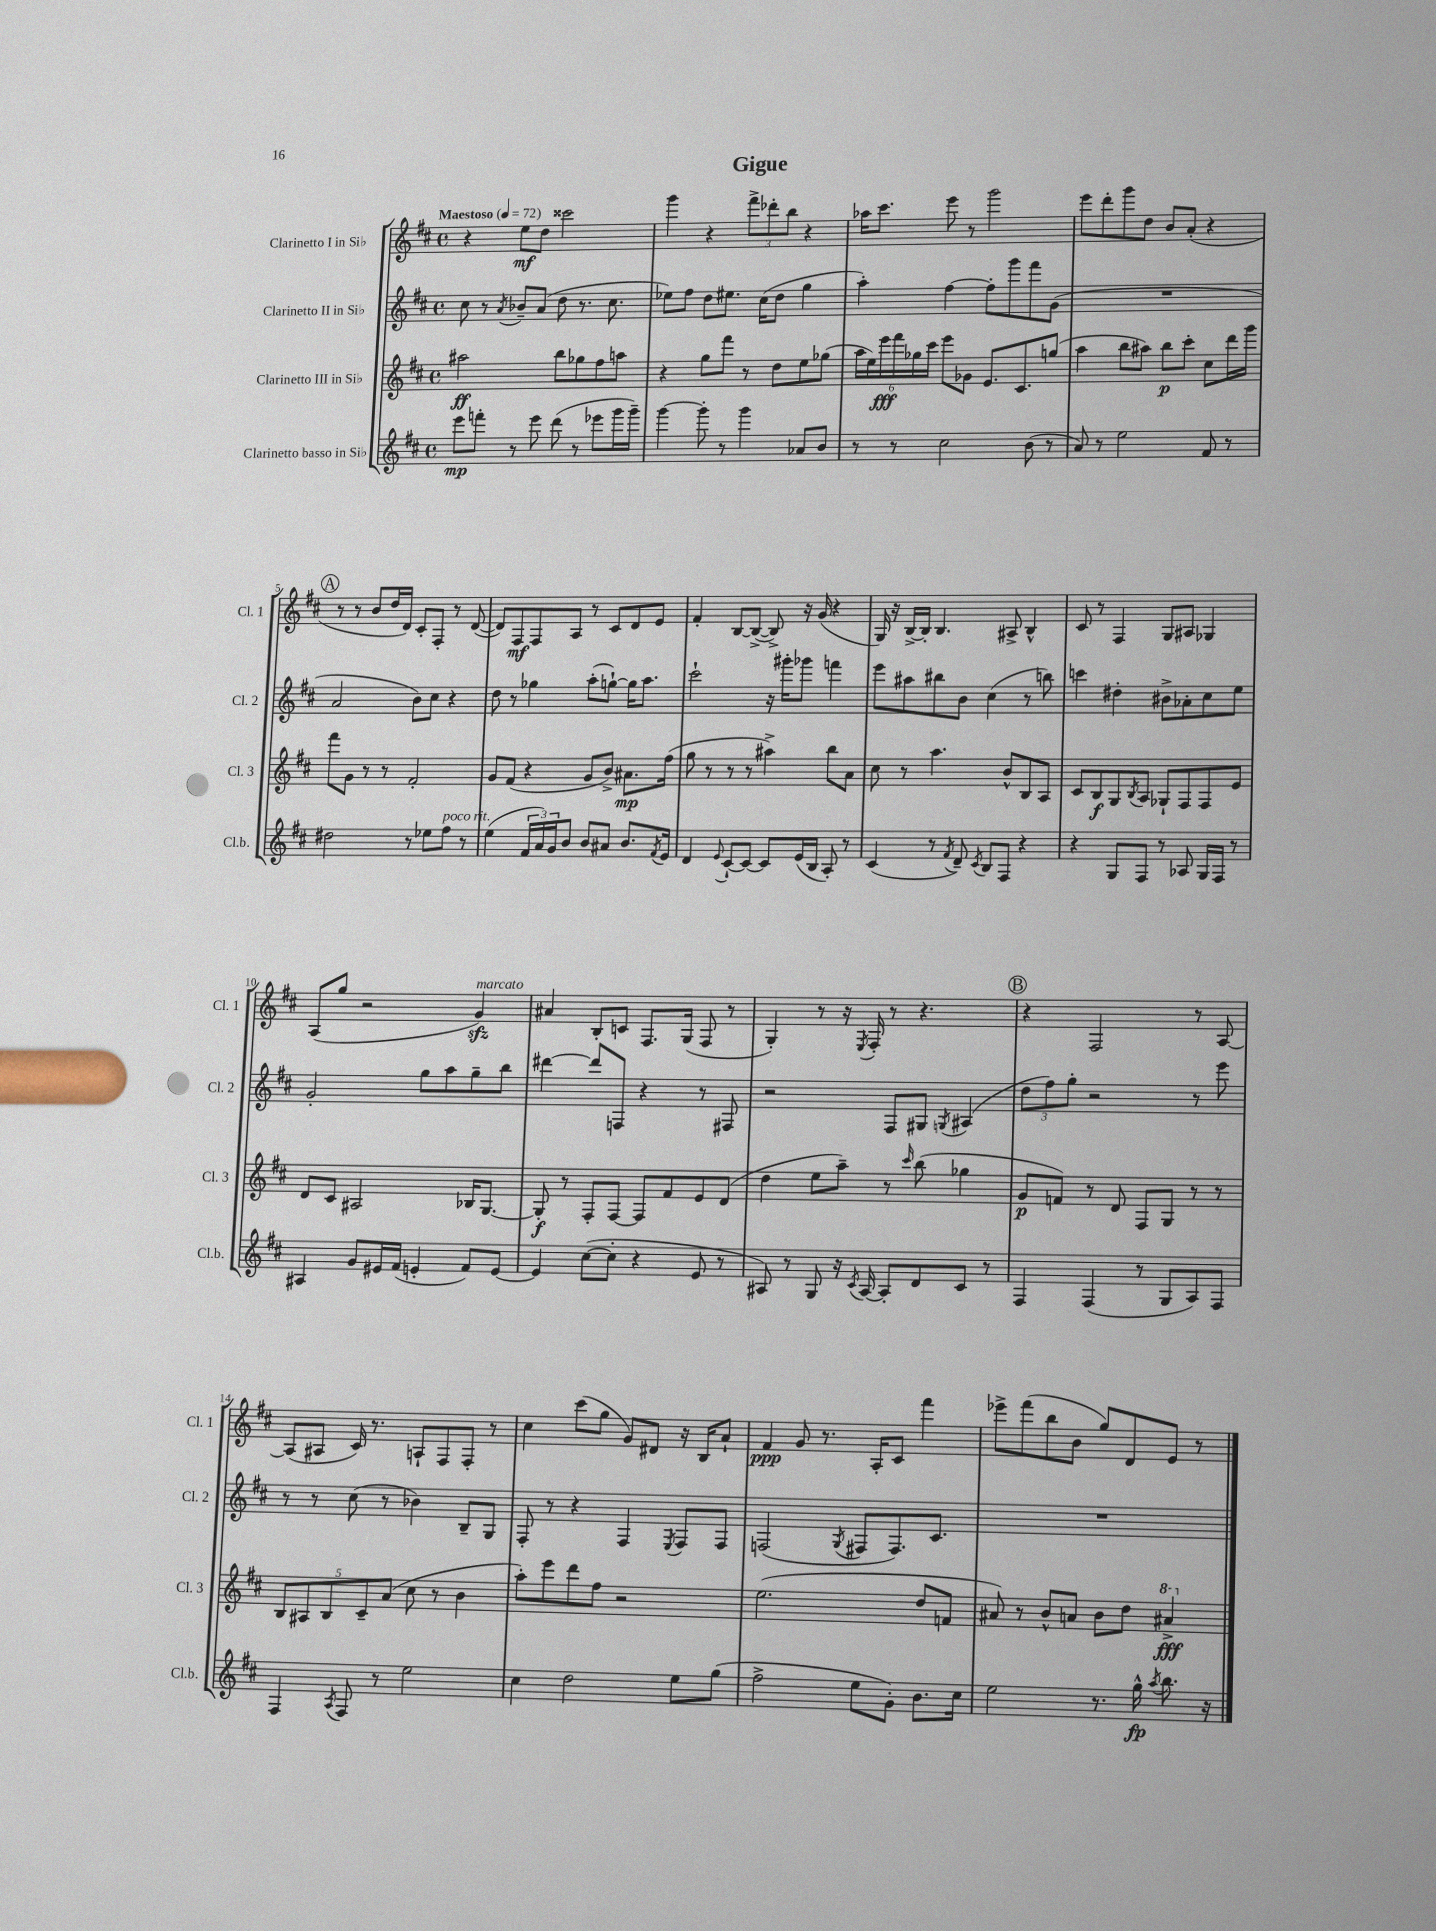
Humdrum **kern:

**kern	**dynam	**kern	**dynam	**kern	**kern	**dynam
*part4	*part4	*part3	*part3	*part2	*part1	*part1
*staff4	*staff4	*staff3	*staff3	*staff2	*staff1	*staff1
*I"Clarinetto basso in Si♭	*	*I"Clarinetto III in Si♭	*	*I"Clarinetto II in Si♭	*I"Clarinetto I in Si♭	*
*I'Cl.b.	*	*I'Cl. 3	*	*I'Cl. 2	*I'Cl. 1	*
*clefG2	*	*clefG2	*	*clefG2	*clefG2	*
*k[f#c#]	*	*k[f#c#]	*	*k[f#c#]	*k[f#c#]	*
*M4/4	*	*M4/4	*	*M4/4	*M4/4	*
*met(c)	*	*met(c)	*	*met(c)	*met(c)	*
*MM72	*	*MM72	*	*MM72	*MM72	*
=1	=1	=1	=1	=1	=1	=1
!	!	!	!	!	!LO:TX:a:B:t=Maestoso	!
8eee\L	mp	2aa#X\	ff	8cc#\	4r	.
8fffn'\J	.	.	.	8r	.	.
.	.	.	.	8qa/	.	.
8r	.	.	.	8b-X~/L	8ee\L	mf
8eee\	.	.	.	(8a/J	8dd\J	.
(8ddd\	.	8bb\L	.	8dd\	2ccc##X\	.
8r	.	8gg-X\	.	8.r	.	.
8eee-X\L	.	8ff#\	.	.	.	.
.	.	.	.	8.cc#\	.	.
16ggg\L	.	8aan\J	.	.	.	.
16ggg~\JJ)	.	.	.	.	.	.
=2	=2	=2	=2	=2	=2	=2
[4ggg\	.	4r	.	8ee-X\L)	4ggg\	.
.	.	.	.	8ff#\J	.	.
8ggg'\]	.	8gg\L	.	8dd\L	4r	.
8r	.	8fff#\J	.	8.ee#X\J	.	.
4ggg\	.	8r	.	.	12fff#^\L	.
.	.	.	.	(16cc#\KL	.	.
.	.	.	.	.	12ddd-X'\	.
.	.	8dd\L	.	8dd\J	.	.
.	.	.	.	.	12bb\J	.
8a-X/L	.	8ee\	.	4gg\	4r	.
8b/J	.	(8gg-X\J	.	.	.	.
=3	=3	=3	=3	=3	=3	=3
8r	.	24aa\LL	.	4aa'\)	16aa-X\KL	.
.	.	24ee\)	.	.	.	.
.	.	.	.	.	8.ccc#\J	.
.	.	24eee\	fff	.	.	.
8r	.	24fff#\	.	.	.	.
.	.	24gg-X\	.	.	.	.
.	.	24ccc#\JJ	.	.	.	.
2cc#\	.	8eee\L	.	[4ff#\	8eee\	.
.	.	8g-X\J	.	.	8r	.
.	.	8.e/L	.	8ff#'\L]	2ggg\	.
.	.	.	.	8ggg\	.	.
.	.	8.c#/	.	.	.	.
(8b\	.	.	.	8fff#\	.	.
8r	.	(8ggn/J	.	(8g\J	.	.
=4	=4	=4	=4	=4	=4	=4
8a/)	.	4aa\	.	1r	8eee\L	.
8r	.	.	.	.	8ddd'\	.
2ee\	.	8bb\L	.	.	8ggg\	.
.	.	8aa#X\J)	.	.	8dd\J	.
.	.	8bb\L	p	.	8b/L	.
.	.	8ccc#'\J	.	.	(8a'/J	.
8f#/	.	8cc#\L	.	.	4r	.
8r	.	16ddd\L	.	.	.	.
.	.	16ggg\JJ	.	.	.	.
!!LO:LB:g=z
!!LO:REH:place=s1:t=A
=5	=5	=5	=5	=5	=5	=5
2dd#X\	.	8fff#\L	.	2a/	8r	.
.	.	8g\J	.	.	8r	.
.	.	8r	.	.	8b/L	.
.	.	8r	.	.	16dd/L	.
.	.	.	.	.	16d/JJ)	.
8r	.	2f#'/	.	8b\L)	8c#'/L	.
8ee-X\L	.	.	.	8cc#\J	8F#'/J	.
!LO:TX:a:i:t=poco rit.	!	!	!	!	!	!
8ff#\J	.	.	.	4r	8r	.
8r	.	.	.	.	([8d/	.
=6	=6	=6	=6	=6	=6	=6
(4ee\	.	8g/L	.	8dd\	8d/L])	.
.	.	(8f#/J	.	8r	8F#/	mf
24f#/LL	.	4r	.	4gg-X\	8F#/	.
24a/)	.	.	.	.	.	.
24g/J	.	.	.	.	.	.
8b/J	.	.	.	.	8A/J	.
8b/L	.	8g/L	.	(8aa'\L	8r	.
8a#X/J	.	8b^/J)	.	[8ggn`\J)	8c#/L	.
8.b/L	.	8.a#X\L	mp	16gg\KL]	8d/	.
.	.	.	.	8.aa\J	.	.
.	.	.	.	.	8e/J	.
8qf#/	.	.	.	.	.	.
16e/Jk	.	(16ff#\Jk	.	.	.	.
=7	=7	=7	=7	=7	=7	=7
4d/	.	8gg\	.	2ccc#`\	4f#'/	.
.	.	8r	.	.	.	.
8qqe/	.	.	.	.	.	.
[8c#`/L	.	8r	.	.	[8B/L	.
8c#/J_	.	8r	.	.	(8B^/J_	.
8c#/L]	.	4aa#X^\)	.	16r	8B^/])	.
.	.	.	.	16ggg#X'\KL	.	.
(16e/L	.	.	.	8ggg-X\J	16r	.
16B/JJ	.	.	.	.	(16g/	.
8A'/)	.	8bb\L	.	4fffn\	4r	.
8r	.	8a\J	.	.	.	.
=8	=8	=8	=8	=8	=8	=8
(4c#/	.	8cc#\	.	8eee\L	16G/)	.
.	.	.	.	.	16r	.
.	.	8r	.	8aa#X\	[16B^/LL	.
.	.	.	.	.	16B'/JJ]	.
8r	.	4.aa\	.	8bb#X\	4.B/	.
8qf#/	.	.	.	.	.	.
8d~/)	.	.	.	8b\J	.	.
8qc#/	.	.	.	.	.	.
8B/L	.	.	.	(4cc#\	.	.
8F#/J	.	8b^^/L	.	.	8A#X^/	.
4r	.	8B/	.	8r	4B^^/	.
.	.	8A/J	.	8bbn\)	.	.
=9	=9	=9	=9	=9	=9	=9
4r	.	8c#/L	.	4cccn\	8c#/	.
.	.	8B/	f	.	8r	.
8G/L	.	8G/	.	4dd#X'\	4F#/	.
.	.	8qB/	.	.	.	.
8F#/J	.	8A/J	.	.	.	.
8r	.	8G-X`/L	.	8b#X^\L	8G/L	.
8A-X/	.	8F#/	.	8a-X'\	8A#X/J	.
16G/LL	.	8F#/	.	8cc#\	4G-X/	.
16F#/JJ	.	.	.	.	.	.
8r	.	8e/J	.	8ee\J	.	.
!!LO:LB:g=z
=10	=10	=10	=10	=10	=10	=10
4A#X/	.	8d/L	.	2g'/	(8A/L	.
.	.	8c#/J	.	.	8gg/J	.
8g/L	.	2A#X/	.	.	2r	.
16e#X/L	.	.	.	.	.	.
(16f#/JJ	.	.	.	.	.	.
4en'/	.	.	.	8gg\L	.	.
.	.	.	.	8aa\	.	.
!	!	!	!	!	!LO:TX:a:i:t=marcato	!
8f#/L)	.	16B-X/KL	.	8gg~\	4gzz/)	.
.	.	[8.G/J	.	.	.	.
[8e/J	.	.	.	8bb\J	.	.
=11	=11	=11	=11	=11	=11	=11
4e/]	.	8G'/]	f	[4ddd#X\	4a#X/	.
.	.	8r	.	.	.	.
([8cc#\L	.	8F#'/L	.	8ddd#/L]	8B'/L	.
8cc#'\J]	.	[8F#/J	.	8Fn/J	8cn/J	.
4r	.	8F#/L]	.	4r	8.F#/L	.
.	.	8f#/	.	.	.	.
.	.	.	.	.	(16G/Jk	.
8e/	.	8e/	.	8r	8F#/	.
8r	.	(8d/J	.	8F#X/	8r	.
=12	=12	=12	=12	=12	=12	=12
8A#X/)	.	4dd\	.	2r	4G'/)	.
8r	.	.	.	.	.	.
8G/	.	8ee\L	.	.	8r	.
16r	.	8aa~\J)	.	.	16r	.
8qc#/	.	.	.	.	8qE/	.
[16A#/	.	.	.	.	16F#'/	.
8A#'/L]	.	8r	.	8F#/L	8r	.
.	.	16qqccc#/	.	.	.	.
8d/	.	(8bb\	.	8G#X/J	4.r	.
.	.	.	.	8qGn/	.	.
8c#/J	.	4gg-X\	.	(4A#X/	.	.
8r	.	.	.	.	.	.
!!LO:REH:place=s1:t=B
=13	=13	=13	=13	=13	=13	=13
4F#/	.	8g/L	p	12dd\L	4r	.
.	.	.	.	12ff#\)	.	.
.	.	8fn/J)	.	.	.	.
.	.	.	.	12gg'\J	.	.
(4F#/	.	8r	.	2r	2F#/	.
.	.	8d/	.	.	.	.
8r	.	8F#/L	.	.	.	.
8G/L	.	8G/J	.	.	.	.
8A/)	.	8r	.	8r	8r	.
8F#/J	.	8r	.	8eee\	[8A/	.
!!LO:LB:g=z
=14	=14	=14	=14	=14	=14	=14
4F#/	.	10B/L	.	8r	(8A/L]	.
.	.	10A#X/	.	.	.	.
.	.	.	.	8r	8A#X/J	.
.	.	10B/	.	.	.	.
8qA/	.	.	.	.	.	.
8F#/	.	.	.	(8cc#\	16c#/)	.
.	.	10c#~/	.	.	.	.
.	.	.	.	.	8.r	.
8r	.	.	.	8r	.	.
.	.	(10a/J	.	.	.	.
2ee\	.	8cc#\	.	4b-X\)	8An`/L	.
.	.	8r	.	.	8F#/	.
.	.	4b\	.	8B~/L	8F#'/J	.
.	.	.	.	8G/J	8r	.
=15	=15	=15	=15	=15	=15	=15
4cc#\	.	8aa'\L)	.	8F#'/	4cc#\	.
.	.	8eee\	.	8r	.	.
2dd\	.	8ddd\	.	4r	(8ccc#\L	.
.	.	8ff#\J	.	.	8gg\J	.
.	.	2r	.	4F#/	8g/L)	.
.	.	.	.	.	8d#X/J	.
.	.	.	.	8qE/	.	.
8ee\L	.	.	.	8F#/L	16r	.
.	.	.	.	.	16B/KL	.
(8gg\J	.	.	.	8F#/J	8a`/J	.
=16	=16	=16	=16	=16	=16	=16
2ff#^\	.	(2.ee\	.	(2Fn/	4f#/	ppp
.	.	.	.	.	8g/	.
.	.	.	.	.	8.r	.
.	.	.	.	8qG/	.	.
8ee\L	.	.	.	8F#X/L	.	.
.	.	.	.	.	16A'/KL	.
8g'\J)	.	.	.	8.F#/)	8c#/J	.
8.b\L	.	8dd/L	.	.	4fff#\	.
.	.	.	.	8.c#/J	.	.
.	.	8fn/J	.	.	.	.
16cc#\Jk	.	.	.	.	.	.
=17	=17	=17	=17	=17	=17	=17
2ee\	.	8a#X/)	.	1r	8eee-X^\L	.
.	.	8r	.	.	(8fff#\	.
.	.	8b^^/L	.	.	8bb\	.
.	.	8an/J	.	.	8b\J	.
8.r	.	8b\L	.	.	8gg/L)	.
.	.	8dd\J	.	.	8d/	.
16gg^^\	fp	.	.	.	.	.
8qaa/	.	.	.	.	.	.
*	*	*8va	*	*	*	*
8.bb\	.	4aa#X^/	fff	.	8e/J	.
.	.	.	.	.	8r	.
16r	.	.	.	.	.	.
*	*	*X8va	*	*	*	*
==	==	==	==	==	==	==
*-	*-	*-	*-	*-	*-	*-
